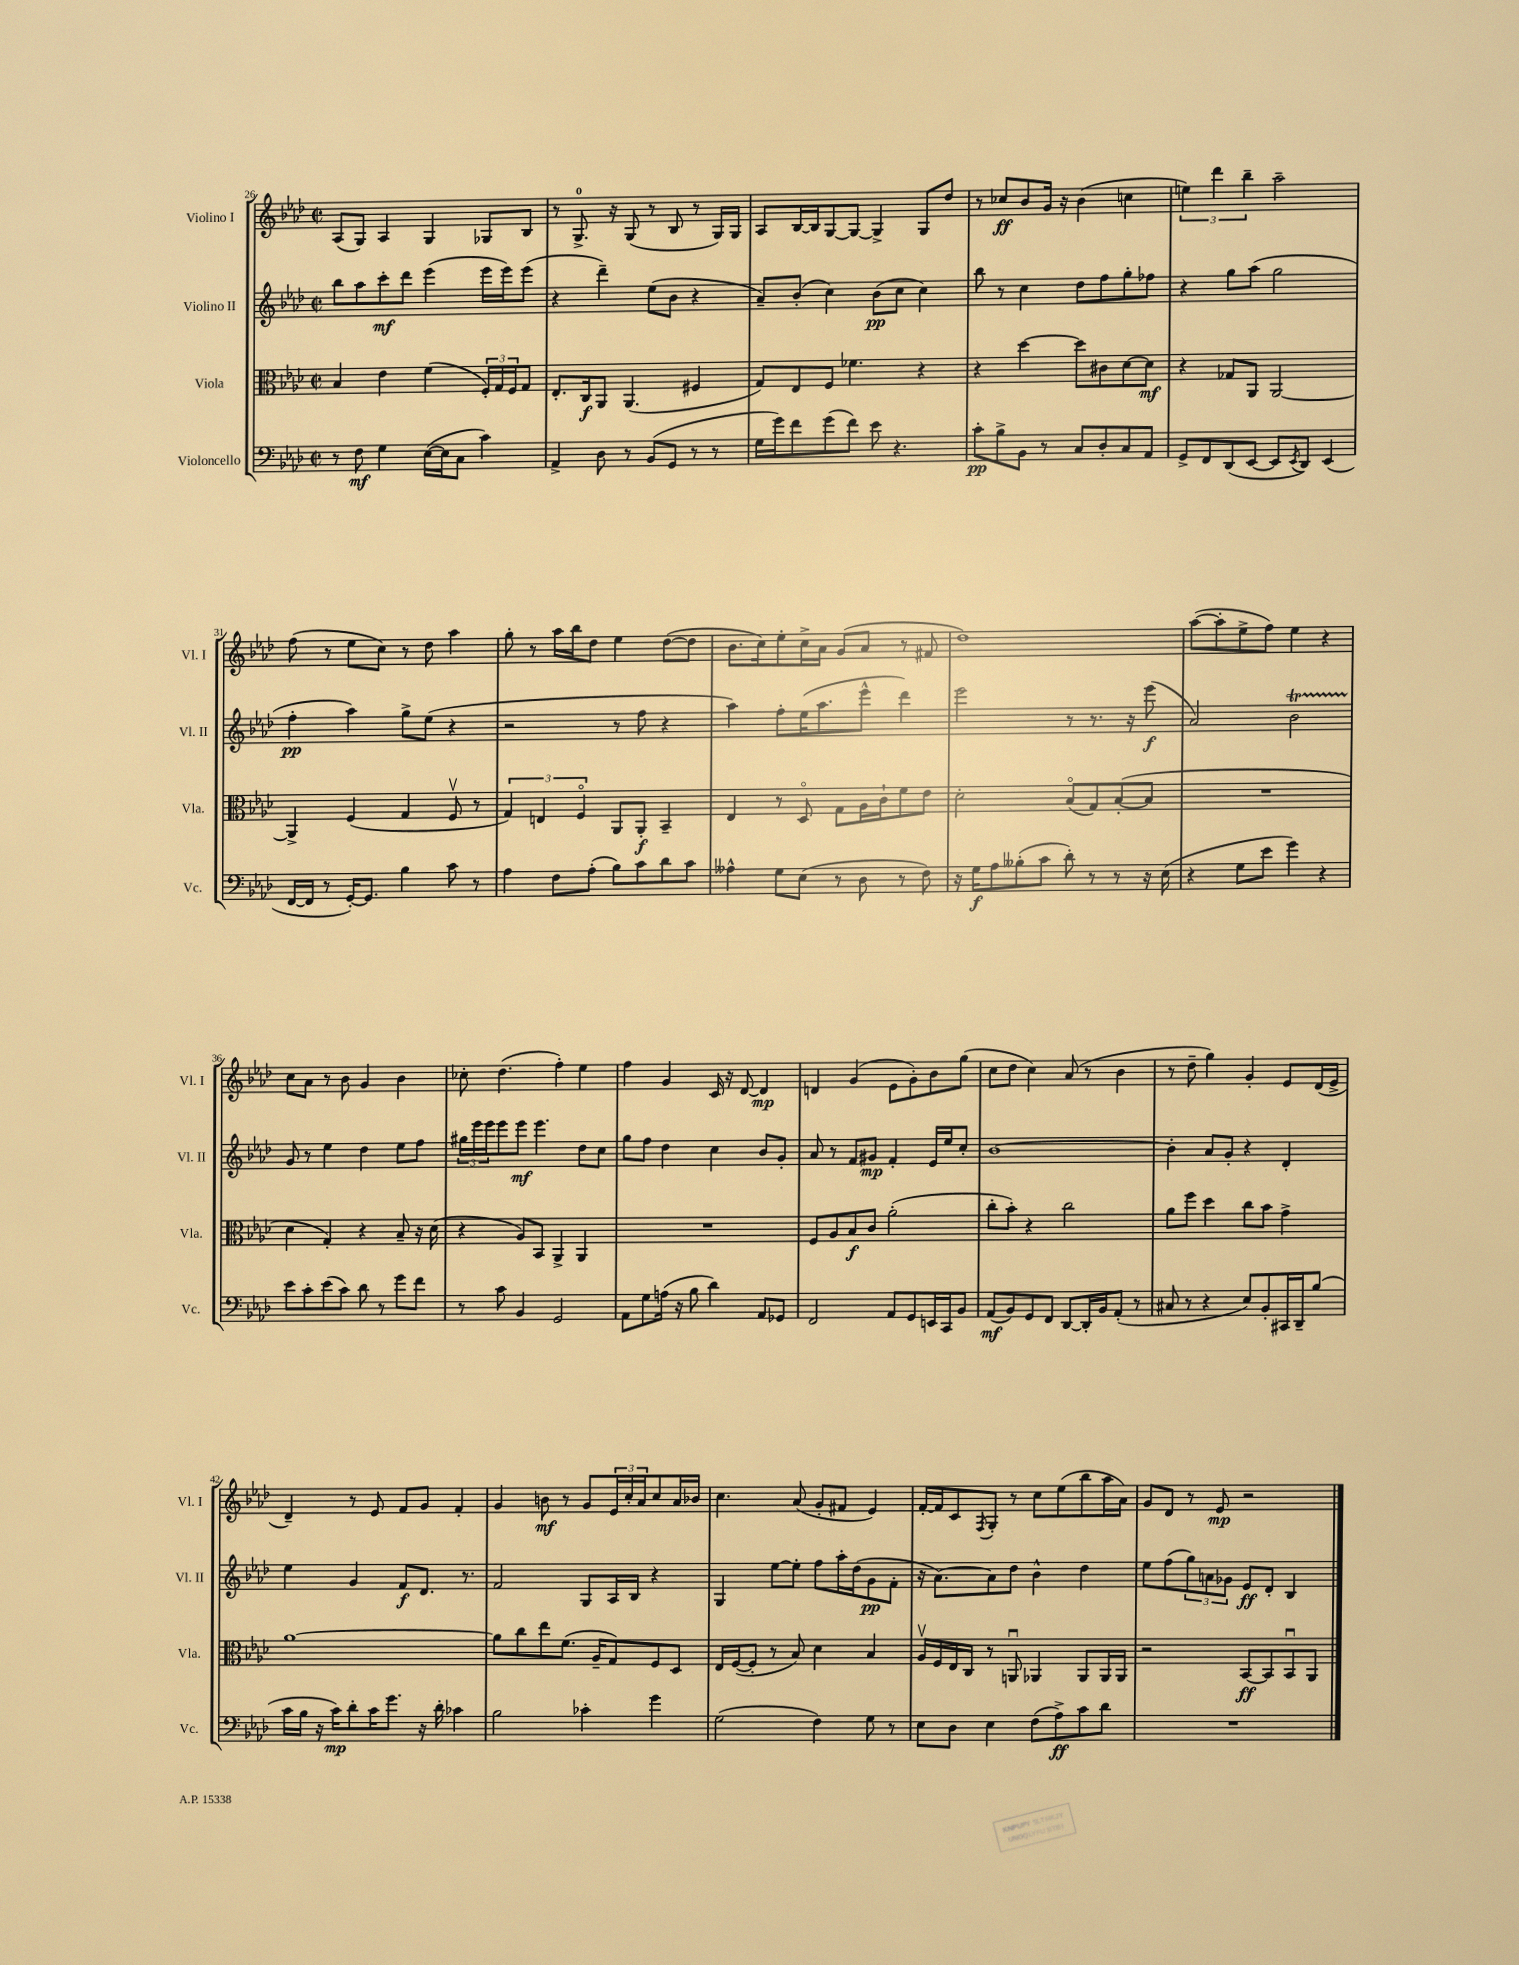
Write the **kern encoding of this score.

**kern	**dynam	**kern	**dynam	**kern	**dynam	**kern	**dynam
*part4	*part4	*part3	*part3	*part2	*part2	*part1	*part1
*staff4	*staff4	*staff3	*staff3	*staff2	*staff2	*staff1	*staff1
*I"Violoncello	*	*I"Viola	*	*I"Violino II	*	*I"Violino I	*
*I'Vc.	*	*I'Vla.	*	*I'Vl. II	*	*I'Vl. I	*
*clefF4	*	*clefC3	*	*clefG2	*	*clefG2	*
*k[b-e-a-d-]	*	*k[b-e-a-d-]	*	*k[b-e-a-d-]	*	*k[b-e-a-d-]	*
*M2/2	*	*M2/2	*	*M2/2	*	*M2/2	*
*met(c|)	*	*met(c|)	*	*met(c|)	*	*met(c|)	*
=26	=26	=26	=26	=26	=26	=26	=26
8r	.	4B-/	.	8bb-\L	.	(8A-/L	.
8F\	mf	.	.	8aa-\	.	8G/J)	.
4G\	.	4e-\	.	8ccc'\	mf	4A-/	.
.	.	.	.	8ddd-\J	.	.	.
([16E-\LL	.	(4f\	.	(4eee-\	.	4G/	.
16E-\J]	.	.	.	.	.	.	.
8C\J	.	.	.	.	.	.	.
4c\)	.	24F'/LL)	.	16eee-\LL	.	8G-X/L	.
.	.	24G/	.	.	.	.	.
.	.	.	.	16eee-\J)	.	.	.
.	.	24F/J	.	.	.	.	.
.	.	8G/J	.	(8eee-\J	.	8B-/J	.
=27	=27	=27	=27	=27	=27	=27	=27
4AA-^/	.	8.E-'/L	.	4r	.	8r	.
.	.	.	.	.	.	8.G^/	.
.	.	16C/k	f	.	.	.	.
8D-\	.	8AA-/J	.	4ddd-~\)	.	.	.
.	.	.	.	.	.	16r	.
8r	.	(4.AA-/	.	.	.	(8G/	.
(8BB-/L	.	.	.	(8ee-\L	.	8r	.
8GG/J	.	.	.	8b-\J	.	8B-/	.
8r	.	4F#X/	.	4r	.	8r	.
8r	.	.	.	.	.	16G/LL)	.
.	.	.	.	.	.	16G/JJ	.
=28	=28	=28	=28	=28	=28	=28	=28
16G\LL	.	8G/L)	.	8a-~/L)	.	8A-/L	.
16g\J)	.	.	.	.	.	.	.
8f\	.	8E-/	.	(8b-'/J	.	[16B-/L	.
.	.	.	.	.	.	16B-/J]	.
(8g\	.	8F/J	.	4cc\)	.	[8G/	.
8f\J)	.	4.f-X\	.	.	.	8G/J_	.
8e-\	.	.	.	(8b-\L	pp	4G^/]	.
4.r	.	.	.	8cc\J	.	.	.
.	.	4r	.	4cc\)	.	8G/L	.
.	.	.	.	.	.	8dd-/J	.
=29	=29	=29	=29	=29	=29	=29	=29
8c'\L	pp	4r	.	8bb-\	.	8r	.
8B-^\	.	.	.	8r	.	8cc-X/L	ff
8BB-\J	.	[4dd-\	.	4cc\	.	8b-/	.
8r	.	.	.	.	.	16g/Jk	.
.	.	.	.	.	.	16r	.
8C/L	.	8dd-\L]	.	8dd-\L	.	(4b-\	.
8D-'/	.	8c#X\	.	8ff\	.	.	.
8C/	.	[8d-\	.	8gg'\	.	4ccn\	.
8AA-/J	.	8d-\J]	mf	8ff-X\J	.	.	.
=30	=30	=30	=30	=30	=30	=30	=30
8GG^/L	.	4r	.	4r	.	6een\)	.
8FF/	.	.	.	.	.	.	.
.	.	.	.	.	.	6ddd-\	.
(8DD-/	.	8G-X/L	.	8gg\L	.	.	.
.	.	.	.	.	.	6bb-~\	.
[8EE-/J	.	8AA-/J	.	(8aa-\J	.	.	.
8EE-/L]	.	[2AA-/	.	2gg\	.	2aa-~\	.
8qEE-/	.	.	.	.	.	.	.
8DD-/J)	.	.	.	.	.	.	.
(4EE-/	.	.	.	.	.	.	.
!!LO:LB:g=z
=31	=31	=31	=31	=31	=31	=31	=31
[16FF/LL	.	4AA-^/]	.	4ff'\	pp	(8ff\	.
16FF/JJ]	.	.	.	.	.	.	.
8r	.	.	.	.	.	8r	.
[16GG'/KL)	.	(4F/	.	4aa-\)	.	8ee-\L	.
8.GG/J]	.	.	.	.	.	.	.
.	.	.	.	.	.	8cc\J)	.
4B-\	.	4G/	.	8gg^\L	.	8r	.
.	.	.	.	(8ee-\J	.	8dd-\	.
8c\	.	8Fv/	.	4r	.	4aa-\	.
8r	.	8r	.	.	.	.	.
=32	=32	=32	=32	=32	=32	=32	=32
4A-\	.	6G/)	.	2r	.	8gg'\	.
.	.	.	.	.	.	8r	.
.	.	6En/	.	.	.	.	.
8F\L	.	.	.	.	.	16aa-\LL	.
.	.	.	.	.	.	16bb-\J	.
.	.	6F/	.	.	.	.	.
(8A-'\J	.	.	.	.	.	8dd-\J	.
8B-\L)	.	8AA-/L	.	8r	.	4ee-\	.
8c\	.	8AA-'/J	f	8ff\	.	.	.
8d-\	.	4BB-~/	.	4r	.	([8dd-\L	.
8c\J	.	.	.	.	.	8dd-\J]	.
=33	=33	=33	=33	=33	=33	=33	=33
4A--X^^\	.	4E-/	.	4aa-\)	.	8.b-\L	.
.	.	.	.	.	.	16cc\k)	.
8G\L	.	8r	.	8ff'\L	.	8ee-'\	.
(8E-\J	.	8D-/	.	(16ee-\K	.	16cc^\L	.
.	.	.	.	8.aa-\	.	16a-\JJ	.
8r	.	8G\L	.	.	.	(8g/L	.
8D-\	.	16A-\L	.	8eee-^^\J	.	8a-/J	.
.	.	16c`\J	.	.	.	.	.
8r	.	8f\	.	4ddd-\)	.	8r	.
8F\)	.	8e-\J	.	.	.	8f#X/	.
=34	=34	=34	=34	=34	=34	=34	=34
16r	.	2d-'\	.	2eee-\	.	1dd-)	.
16G\KL	f	.	.	.	.	.	.
8A-\	.	.	.	.	.	.	.
(8B--X'\	.	.	.	.	.	.	.
8c\J	.	.	.	.	.	.	.
8d-'\)	.	(8B-/L	.	8r	.	.	.
8r	.	8G/)	.	8.r	.	.	.
8r	.	([8B-'/	.	.	.	.	.
.	.	.	.	16r	.	.	.
16r	.	8B-/J]	.	(8eee-\	f	.	.
(16E-\	.	.	.	.	.	.	.
=35	=35	=35	=35	=35	=35	=35	=35
4r	.	1r	.	2a-/)	.	([8aa-\L	.
.	.	.	.	.	.	8aa-'\]	.
8G\L	.	.	.	.	.	8ee-^\	.
8e-\J	.	.	.	.	.	8ff\J)	.
4g\)	.	.	.	2b-T\	.	4ee-\	.
4r	.	.	.	.	.	4r	.
!!LO:LB:g=z
=36	=36	=36	=36	=36	=36	=36	=36
8e-\L	.	4d-\	.	8g/	.	8cc\L	.
8c'\	.	.	.	8r	.	8a-\J	.
(8e-\	.	4G'/)	.	4ee-\	.	8r	.
8c\J)	.	.	.	.	.	8b-\	.
8d-\	.	4r	.	4dd-\	.	4g/	.
8r	.	.	.	.	.	.	.
8g\L	.	8B-~/	.	8ee-\L	.	4b-\	.
8f\J	.	16r	.	8ff\J	.	.	.
.	.	(16d-\	.	.	.	.	.
=37	=37	=37	=37	=37	=37	=37	=37
8r	.	4r	.	24gg#X\LL	.	8cc-X'\	.
.	.	.	.	24eee-\	.	.	.
.	.	.	.	24eee-\J	.	.	.
8c\	.	.	.	8eee-\	.	(4.dd-\	.
4BB-/	.	8A-/L)	.	8eee-\J	mf	.	.
.	.	8BB-/J	.	4.eee-\	.	.	.
2GG/	.	4AA-^/	.	.	.	4ff'\)	.
.	.	4AA-/	.	8dd-\L	.	4ee-\	.
.	.	.	.	8cc\J	.	.	.
=38	=38	=38	=38	=38	=38	=38	=38
8AA-\L	.	1r	.	8gg\L	.	4ff\	.
8G\	.	.	.	8ff\J	.	.	.
(16An\Jk	.	.	.	4dd-\	.	4g/	.
16r	.	.	.	.	.	.	.
8B-\	.	.	.	.	.	.	.
4d-\)	.	.	.	4cc\	.	16c/	.
.	.	.	.	.	.	16r	.
.	.	.	.	.	.	[8d-/	.
8AA-/L	.	.	.	8b-/L	.	4d-/]	mp
8GG-X/J	.	.	.	8g'/J	.	.	.
=39	=39	=39	=39	=39	=39	=39	=39
2FF/	.	8F/L	.	8a-/	.	4dn/	.
.	.	8A-/	.	8r	.	.	.
.	.	8B-/	f	8f/L	.	(4g/	.
.	.	8c/J	.	8g#X/J	mp	.	.
8AA-/L	.	(2a-'\	.	4f'/	.	8e-\L	.
8GG/	.	.	.	.	.	8g'\)	.
16EEn/L	.	.	.	16e-/LL	.	8b-\	.
16CC/J	.	.	.	16ee-/J	.	.	.
8BB-/J	.	.	.	8cc'/J	.	(8gg\J	.
=40	=40	=40	=40	=40	=40	=40	=40
(8AA-/L	mf	8cc'\L	.	[1b-	.	8cc\L	.
8BB-/)	.	8b-'\J)	.	.	.	8dd-\J	.
8GG/	.	4r	.	.	.	4cc\)	.
8FF/J	.	.	.	.	.	.	.
[8DD-/L	.	2cc\	.	.	.	(8a-/	.
16DD-'/L]	.	.	.	.	.	8r	.
16BB-/J	.	.	.	.	.	.	.
(8AA-'/J	.	.	.	.	.	4b-\	.
8r	.	.	.	.	.	.	.
=41	=41	=41	=41	=41	=41	=41	=41
8C#X/	.	8a-\L	.	4b-'\]	.	8r	.
8r	.	8ff\J	.	.	.	8dd-~\	.
4r	.	4dd-\	.	8a-/L	.	4gg\)	.
.	.	.	.	8g'/J	.	.	.
8E-/L)	.	8cc\L	.	4r	.	4g'/	.
8BB-'/	.	8b-\J	.	.	.	.	.
16CC#X/L	.	4g^\	.	4d-'/	.	8e-/L	.
16DD-~/J	.	.	.	.	.	.	.
(8B-/J	.	.	.	.	.	(16d-/L	.
.	.	.	.	.	.	16e-^/JJ	.
!!LO:LB:g=z
=42	=42	=42	=42	=42	=42	=42	=42
16c\LL	.	[1a-	.	4ee-\	.	4d-~/)	.
16B-\JJ	.	.	.	.	.	.	.
16r	.	.	.	.	.	.	.
16c\KL)	mp	.	.	.	.	.	.
8d-'\	.	.	.	4g/	.	8r	.
16c\K	.	.	.	.	.	8e-/	.
8.g\J	.	.	.	.	.	.	.
.	.	.	.	8f/L	f	8f/L	.
16r	.	.	.	8.d-/J	.	8g/J	.
16d-'\	.	.	.	.	.	.	.
4c-X\	.	.	.	.	.	4f'/	.
.	.	.	.	8.r	.	.	.
=43	=43	=43	=43	=43	=43	=43	=43
2B-\	.	8a-\L]	.	2f/	.	4g/	.
.	.	8cc\	.	.	.	.	.
.	.	8ee-\	.	.	.	8bn\	mf
.	.	(8.f\J	.	.	.	8r	.
4c-X'\	.	.	.	8G/L	.	8g/L	.
.	.	16A-~/KL	.	.	.	.	.
.	.	8G/)	.	16A-/L	.	24e-/L	.
.	.	.	.	.	.	24cc'/	.
.	.	.	.	16B-/JJ	.	.	.
.	.	.	.	.	.	24a-/J	.
4g\	.	8F/	.	4r	.	8cc/	.
.	.	8D-/J	.	.	.	16a-/L	.
.	.	.	.	.	.	16b-X/JJ	.
=44	=44	=44	=44	=44	=44	=44	=44
(2G\	.	16E-/LL	.	4G/	.	4.cc\	.
.	.	([16F/J	.	.	.	.	.
.	.	8F'/J]	.	.	.	.	.
.	.	8r	.	[8ee-\L	.	.	.
.	.	8B-/)	.	8ee-'\J]	.	(8a-/	.
4F\)	.	4d-\	.	8ff\L	.	8g'/L	.
.	.	.	.	16aa-'\L	.	8f#X/J	.
.	.	.	.	(16dd-\J	.	.	.
8G\	.	4B-/	.	8g\	pp	4e-/)	.
8r	.	.	.	8f'\J	.	.	.
=45	=45	=45	=45	=45	=45	=45	=45
8E-\L	.	16A-v/LL	.	16r	.	[16f'/LL	.
.	.	16F/	.	[8.a-\L)	.	16f/J]	.
8D-\J	.	16E-/	.	.	.	8c/	.
.	.	16C/JJ	.	.	.	.	.
.	.	.	.	.	.	8qF/	.
4E-\	.	8r	.	8a-\]	.	8G'/J	.
.	.	8AAnu/	.	8dd-\J	.	8r	.
(8F\L	.	4AA-X/	.	4b-^^\	.	8cc\L	.
8A-^\)	ff	.	.	.	.	(8ee-\	.
8c\	.	8AA-/L	.	4dd-\	.	8bb-\	.
8d-\J	.	16AA-/L	.	.	.	16aa-\L	.
.	.	16AA-/JJ	.	.	.	16a-\JJ)	.
=46	=46	=46	=46	=46	=46	=46	=46
1r	.	2r	.	8ee-\L	.	8g/L	.
.	.	.	.	(8ff\	.	8d-/J	.
.	.	.	.	12gg\)	.	8r	.
.	.	.	.	12an\	.	.	.
.	.	.	.	.	.	8e-/	mp
.	.	.	.	12g-X\J	.	.	.
.	.	[8BB-/L	ff	8e-/L	ff	2r	.
.	.	8BB-/]	.	8d-'/J	.	.	.
.	.	8BB-u/	.	4B-/	.	.	.
.	.	8AA-/J	.	.	.	.	.
==	==	==	==	==	==	==	==
*-	*-	*-	*-	*-	*-	*-	*-
